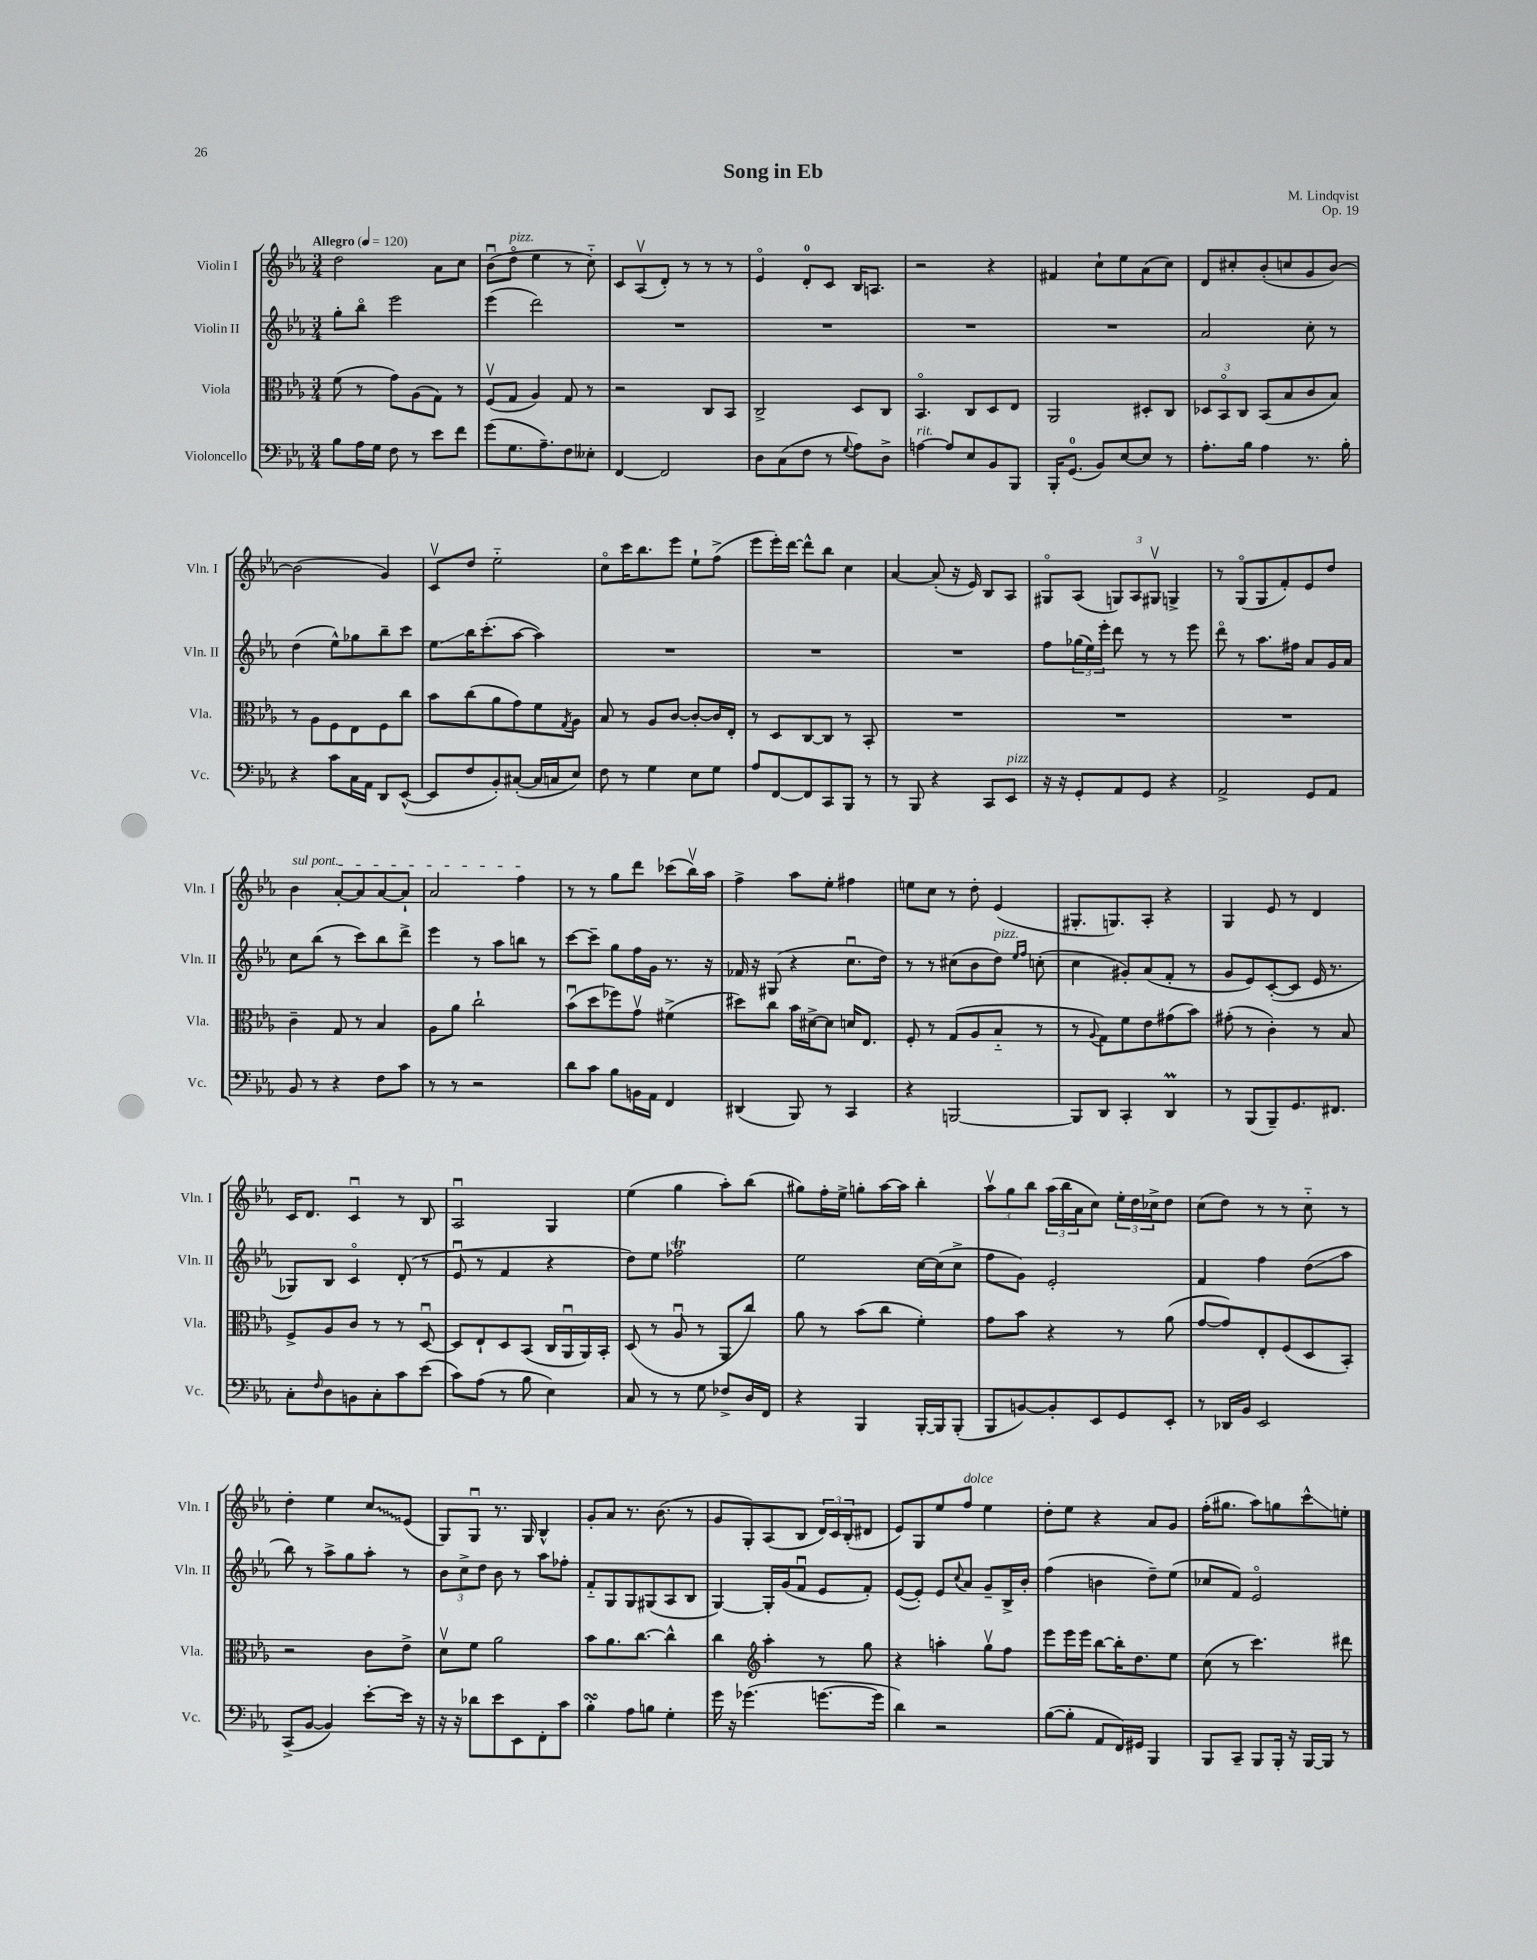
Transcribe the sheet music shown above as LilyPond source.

\header { title = "Song in Eb" composer = "M. Lindqvist" opus = "Op. 19" }
<<
\new StaffGroup <<
\new Staff = "s0" \with { instrumentName = "Violin I" shortInstrumentName = "Vln. I" } {
    \clef treble \key ees \major \numericTimeSignature \time 3/4 \tempo "Allegro" 4 = 120
    d''2 aes'8 c''8 |
    bes'8\downbow( d''8\flageolet^\markup { \italic "pizz." } ees''4 r8 c''8-_) |
    c'8 aes8\upbow( d'8-.) r8 r8 r8 |
    ees'4\flageolet d'8-0-. c'8 bes16 a8. |
    r2 r4 |
    fis'4 c''8-! ees''8 aes'8( c''8) |
    d'8 cis''8-. bes'8-.( c''8 g'8 bes'8~) |
    bes'2( g'4) |
    c'8\upbow d''8 ees''2-_ |
    c''8\flageolet c'''16 bes''8. ees'''8 ees''8-! f''8->( |
    ees'''8 ees'''16-.) d'''16~ d'''8-^ bes''8 c''4 |
    aes'4~ aes'8-.( r16 ees'16) bes8 aes8 |
    gis8\flageolet aes8( \tuplet 3/2 { g8) aes8 gis8\upbow } g4-> |
    r8 g8\flageolet( g8 f'8-.) ees'8 d''8 |
    \once \override TextSpanner.bound-details.left.text = \markup { \italic "sul pont." } bes'4\startTextSpan aes'8~-. aes'8 aes'8~ aes'8-! |
    aes'2 f''4\stopTextSpan |
    r8 r8 g''8 d'''8 ces'''8( bes''16\upbow) aes''16 |
    f''4-> aes''8 ees''8-. fis''4 |
    e''8 c''8 r8 d''8-. ees'4( |
    gis8.-. g8.) aes8-. r4 |
    g4 ees'8 r8 d'4 |
    c'16 d'8. c'4\downbow r8 bes8 |
    aes2\downbow g4 |
    ees''4( g''4 aes''8-.) bes''8( |
    gis''8) f''16-. ees''16-> g''8-. aes''16~ aes''16 bes''4-. |
    \tuplet 3/2 { aes''8\upbow g''8 bes''8 } \tuplet 3/2 { aes''16( bes''16 aes'16 } c''8) \tuplet 3/2 { ees''16-. d''16 ces''16-> } d''8 |
    c''8( d''8) r8 r8 c''8-_ r8 |
    d''4-. ees''4 \once \override Glissando.style = #'zigzag c''8\glissando ees'8( |
    g8) g8\downbow r8. g16 bes4-^ |
    g'8-. aes'8 r8. bes'8.( r8 |
    g'8 g8-.) aes8( bes8 \tuplet 3/2 { d'16) c'16 bes16-.( } dis'8 |
    ees'8) g8 ees''8 f''8^\markup { \italic "dolce" } ees''4 |
    d''8-. ees''8 r4 aes'8 g'8 |
    f''16-.( gis''8. aes''8) g''8 c'''8-^\glissando e''8-. \bar "|." |
}
\new Staff = "s1" \with { instrumentName = "Violin II" shortInstrumentName = "Vln. II" } {
    \clef treble \key ees \major \numericTimeSignature \time 3/4
    g''8-. bes''8\flageolet ees'''2 |
    ees'''4( d'''2) |
    R2. |
    R2. |
    R2. |
    R2. |
    aes'2 c''8-. r8 |
    d''4( ees''8-^) ges''8 bes''8-- c'''8 |
    ees''8\glissando bes''16 c'''8.-.( aes''8~ aes''4) |
    R2. |
    R2. |
    R2. |
    f''8 \tuplet 3/2 { ges''16( ees''16) ees'''16-. } d'''8 r8 r8 ees'''8 |
    d'''8\flageolet r8 aes''8. fis''16 aes'8 g'16 aes'16 |
    c''8 bes''8( r8 c'''8) bes''8 d'''8-> |
    ees'''4 r8 aes''8 b''8 r8 |
    c'''8~ c'''8-- g''8 f''16 g'16 r8. r16 |
    fes'16 r16 gis8( r4 c''8.\downbow d''16) |
    r8 r8 cis''8( bes'8 d''8^\markup { \italic "pizz." }) \grace { ees''16 f''16 } c''8-.( |
    c''4 gis'8-.) aes'8( f'8-. r8 |
    g'8 ees'8) c'8~-.( c'8 ees'16 r8. |
    ges8) bes8 c'4\flageolet d'8-.( r8 |
    ees'8\downbow r8 f'4 r4 |
    d''8) ees''8 fes''2\trill |
    ees''2 c''16~ c''16( c''8-> |
    f''8 g'8) ees'2-. |
    f'4 f''4 d''8\glissando( aes''8 |
    bes''8) r8 aes''8-> g''8 aes''8-. r8 |
    \tuplet 3/2 { bes'8 c''8-> d''8 } bes'8 r8 aes''8 fes''8-. |
    f'8-_ g8 g8 gis8( aes8 bes8 |
    g4~) g16-. g'16( f'8\downbow ees'8 f'8-.) |
    ees'8~( ees'8-.) ees'8 \appoggiatura { c''8 } aes'8 g'8-- bes16-> bes'16-. |
    f''4( b'4 d''8--) ees''8( |
    ces''8 f'8) ees'2\flageolet \bar "|." |
}
\new Staff = "s2" \with { instrumentName = "Viola" shortInstrumentName = "Vla." } {
    \clef alto \key ees \major \numericTimeSignature \time 3/4
    f'8( r8 g'8) aes8( g8) r8 |
    f8\upbow( g8 aes4) g8 r8 |
    r2 c8 bes,8 |
    c2-> d8 c8 |
    bes,4.\flageolet c8 d8 ees8 |
    aes,2 dis8-. c8 |
    \tuplet 3/2 { des8 bes,8\flageolet c8 } bes,8( bes8 c'8 bes8) |
    r8 aes8 f8 ees8 f8 c''8 |
    bes'8 c''8( aes'8 g'8) f'8 \acciaccatura { g8 } aes8 |
    bes8 r8 aes8 c'8~ c'8~-. c'16 ees16-. |
    r8 d8 c8~ c8 r8 bes,8-. |
    R2. |
    R2. |
    R2. |
    c'4-- g8 r8 bes4 |
    aes8 aes'8 c''2-! |
    bes'8\downbow( d''8 fes''8) g'8\upbow fis'4->( |
    dis''8) c''8 bes'16 dis'16~-> dis'8 d'16 ees8. |
    f8-. r8 g8( aes8 bes8-_ r8 |
    r8 \appoggiatura { aes8 } g8) f'8 ees'8 gis'8( bes'8) |
    gis'8-.( r8 c'4-.) r8 bes8 |
    f8-> aes8 c'8 r8 r8 d8~\downbow |
    d8 ees8-! d8 bes,8( c16 aes,16\downbow aes,16) bes,16-. |
    d8( r8 aes8\downbow r8 aes,8 c''8) |
    aes'8 r8 bes'8( c''8 f'4-.) |
    g'8 bes'8 r4 r8 aes'8( |
    g'8~ g'8) ees8-. f8( d8 bes,8-.) |
    r2 c'8 ees'8-> |
    d'8\upbow f'8 aes'2 |
    bes'8 aes'8. c''8.~ c''4-^ |
    c''4 \clef treble aes''4-. r8 g''8 |
    r4 a''4-. g''8\upbow f''8 |
    ees'''8 ees'''16 ees'''16 bes''8~ bes''16-. d''8. ees''8 |
    c''8( r8 c'''4.) dis'''8 \bar "|." |
}
\new Staff = "s3" \with { instrumentName = "Violoncello" shortInstrumentName = "Vc." } {
    \clef bass \key ees \major \numericTimeSignature \time 3/4
    bes8 aes16 g16 f8 r8 ees'8 f'8 |
    g'8( g8. aes8.--) f8 eeses8-. |
    f,4~ f,2 |
    d8 c8( f8 r8 \appoggiatura { g8 } aes8) d8-> |
    a4~^\markup { \italic "rit." } a8 ees8 bes,8 bes,,8 |
    bes,,16-. g,8.-0( bes,8) ees8~ ees8 r8 |
    aes8.-. bes16 aes4 r8. bes16-. |
    r4 c'8 c16 aes,16 d,8 ees,8~-^( |
    ees,8 f8 bes,8-.) cis8~-.( cis16 c16 ees8) |
    f8 r8 g4 ees8 g8 |
    aes8 f,8~ f,8 c,8 bes,,8 r8 |
    r8 bes,,8 r4 c,8 ees,8^\markup { \italic "pizz." } |
    r16 r16 g,8-. aes,8 g,8 r4 |
    aes,2-> g,8 aes,8 |
    bes,8 r8 r4 f8 c'8 |
    r8 r8 r2 |
    d'8 c'8 bes8 b,16 aes,16 f,4 |
    dis,4( bes,,8) r8 c,4 |
    r4 b,,2~ |
    b,,8 d,8 c,4-. d,4\prall |
    r8 bes,,8( bes,,8--) g,8. fis,8. |
    c8-. \grace { f16 } d8 b,8 c8-. c'8 ees'8( |
    c'8) aes8( r8 bes8 ees4) |
    c8 r8 r8 g8 fes8-> d16 f,16 |
    r4 bes,,4 bes,,16~-. bes,,16 bes,,8-.( |
    bes,,8 b,8~) b,8-. ees,8 g,8 ees,8-. |
    r8 des,16 bes,16 ees,2 |
    c,8->( bes,8~ bes,4) ees'8~-. ees'16 r16 |
    r16 r16 des'8 ees'8 ees,8 f,8-. c'8 |
    bes4-.\turn aes8 b8 g4-. |
    g'16 r16 ges'4.( g'8.~ g'16 |
    d'4) r2 |
    bes8~( bes8-. aes,8 f,16) gis,16 bes,,4 |
    bes,,8 c,8-- bes,,8 bes,,16-. r16 bes,,16~ bes,,16 r8 \bar "|." |
}
>>
>>
\layout { \context { \Score \remove "Bar_number_engraver" } }
